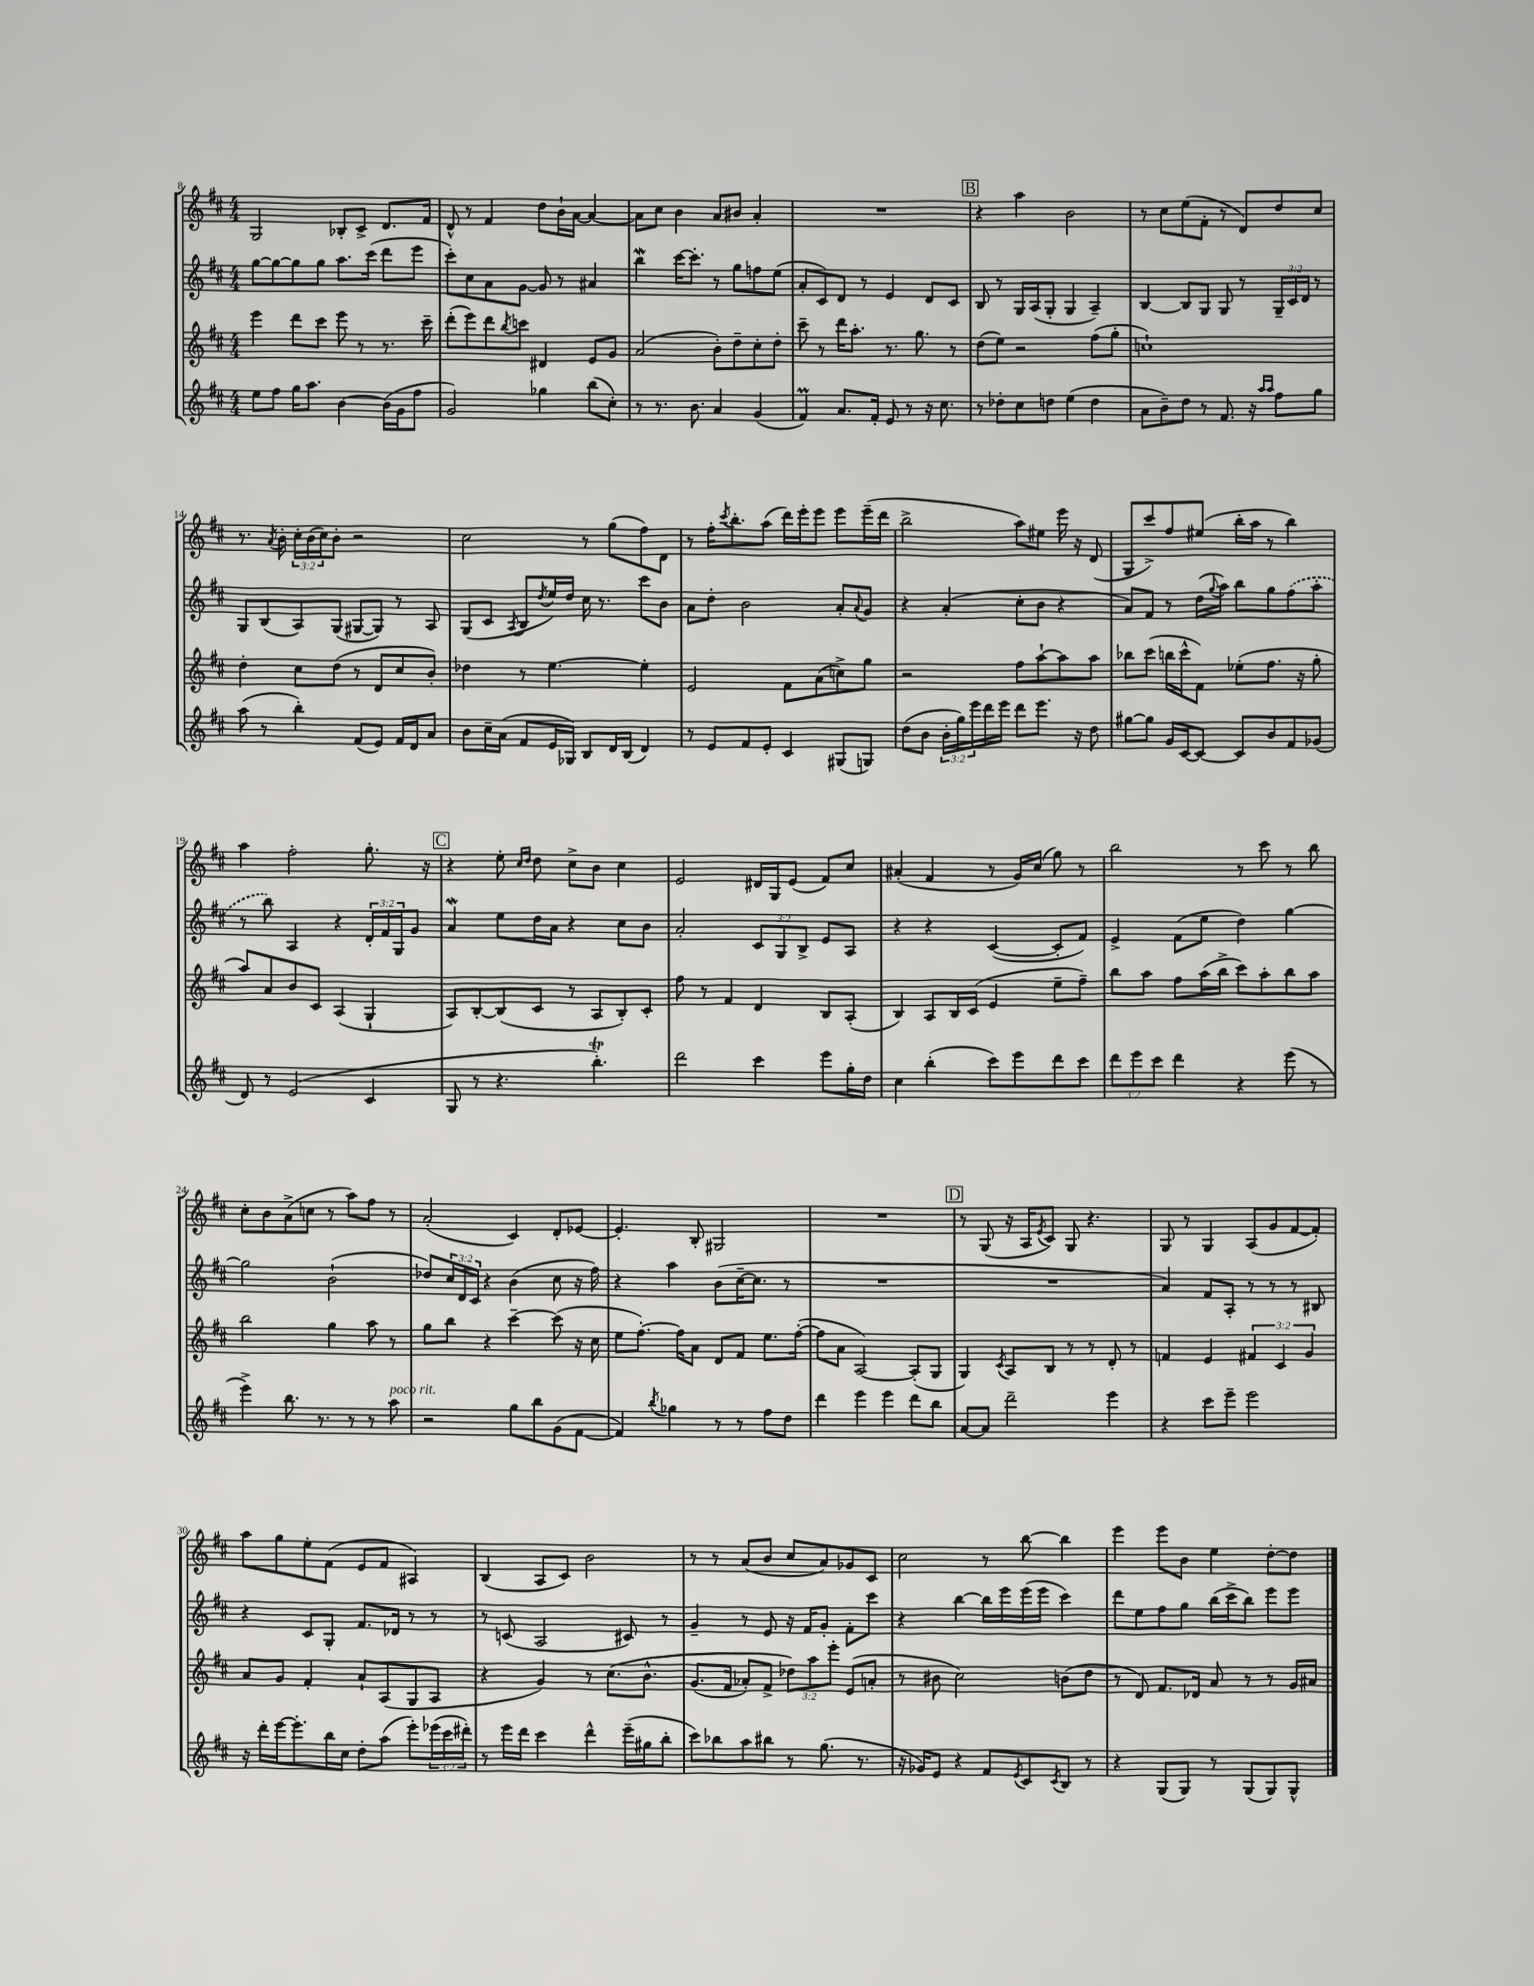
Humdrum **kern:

**kern	**kern	**kern	**kern
*staff4	*staff3	*staff2	*staff1
*clefG2	*clefG2	*clefG2	*clefG2
*k[f#c#]	*k[f#c#]	*k[f#c#]	*k[f#c#]
*M4/4	*M4/4	*M4/4	*M4/4
8ee	4eee	[8gg	2G
8ff#	.	8gg_	.
16gg	8ddd	8gg]	.
8.aa	.	.	.
.	8ccc#	8gg	.
[4b	8eee	8.aa	8B-'
.	8r	.	8c#^
.	.	(16ccc#	.
(16b]	8.r	8ddd	8.d
16g	.	.	.
8ff#	.	8eee	.
.	16ccc#~	.	16f#
=	=	=	=
2g)	(8ddd'	8ccc#')	8d^^
.	8eee)	8cc#	8r
.	8ddd	8a	4f#
.	8qbb	.	.
.	8ccc	[8g	.
4gg-	4d#	8g]	8dd
.	.	8r	16b`
.	.	.	[16a
(8bb	8e	4a#	4a_
8cc#')	8g	.	.
=	=	=	=
8r	(2a	4bb	8a]
8.r	.	.	8cc#
.	.	[16ccc#	4b
8.b	.	8.ccc#']	.
4a	8b')	8r	8a
.	8dd~	8gg	8b#
(4g	8cc#'	8ff	4a'
.	8dd'	(8ee	.
=	=	=	=
4f#)	8ccc#~	8a'	1r
.	8r	8c#)	.
8.a	16ddd	8d	.
.	8.aa'	.	.
.	.	8r	.
16f#'	.	.	.
8e	8.r	4e	.
8r	.	.	.
.	8.gg	.	.
16r	.	8d	.
8.cc#	.	.	.
.	8r	8c#	.
=	=	=	=
8r	(8dd	8B	4r
8dd-'	8ee)	8r	.
8cc#	2r	16G	4aa
.	.	(16A	.
8dd	.	8G'	.
(4ee	.	4G	2b
4dd	(8ff#	4A~)	.
.	8gg'	.	.
=	=	=	=
8a	1cc`)	[4B	8r
8b~)	.	.	8cc#
8dd	.	8B]	(8ee
8r	.	8G	8f#'
8.f#	.	8G	8r
.	.	8r	8d)
16r	.	.	.
16qqaa	.	.	.
16qqaa	.	.	.
8ff#	.	24G~	8dd
.	.	24c#	.
.	.	24d	.
8gg	.	8r	8cc#
=	=	=	=
(8aa	4dd'	8G	8.r
8r	.	(8B	.
.	.	.	8qa
.	.	.	16b'
4bb')	8cc#	8A)	24cc#'
.	.	.	(24b
.	.	.	24cc#)
.	(8dd	(8G	8b'
(8f#	8r	[8G#	2r
8e)	8d	8G#])	.
16f#	8cc#	8r	.
16d	.	.	.
8a	8b')	8A	.
=	=	=	=
8b	4dd-	(8G	2cc#
16cc#~	.	8c#	.
(16a	.	.	.
.	.	8qA	.
8f#	8r	8B	.
.	.	8qdd	.
16e	[4.ee	16ee)	.
16G-)	.	16dd	.
8B	.	16cc#	8r
.	.	8.r	.
16d	.	.	(8gg
(16B	.	.	.
4d)	4ee']	8ccc#	8ff#)
.	.	8b	8d
=	=	=	=
8r	2e	8a	8r
8e	.	8dd'	16ff#'
.	.	.	8qccc#
.	.	.	8.bb'
8f#	.	2b	.
8e'	.	.	(8aa
4c#	8f#	.	16ddd)
.	.	.	16eee'
.	(8a	.	8eee
(8G#	8cc^)	8a'	8eee
.	.	8qqa	.
8G)	8gg	8g	(16eee~
.	.	.	16ddd
=	=	=	=
(8dd	2r	4r	2bb^
8b	.	.	.
24b'	.	(4a'	.
24gg)	.	.	.
24eee	.	.	.
16ddd	.	.	.
16eee	.	.	.
8ddd	8ff#	8cc#'	8aa)
8.eee	[8aa`	8b	8ee#
.	8aa]	4r	16eee
16r	.	.	16r
8dd	8aa	.	(8d
=	=	=	=
[8gg#	8bb-	8a)	8G
8gg#]	(8ccc#	8f#	8ccc#^)
16g	16bb	8r	8ff#
[16c#	16ccc#^^	.	.
8c#_	8f#)	(16dd	(8ee#
.	.	8qqgg	.
.	.	16aa)	.
8c#]	(8ee-'	8bb	16bb'
.	.	.	16aa
8b	8.ff#	8gg	8r
8f#	.	(8ff#	4bb)
.	16r	.	.
(8g-	8gg'	8aa'	.
=	=	=	=
8d)	8aa)	8r	4aa
8r	8a	8bb)	.
(2e	8b	4A	2ff#'
.	8c#	.	.
.	(4A	4r	.
4c#	4G`	24d'	8.gg'
.	.	24f#	.
.	.	24G	.
.	.	8g	.
.	.	.	16r
=	=	=	=
8G	8A)	4a	4r
8r	[8B'	.	.
4.r	(8B]	8ee	8ee'
.	.	.	16qqcc#
.	.	.	16qqdd
.	8c#	16dd	8dd
.	.	16a	.
.	8r	4r	8cc#^
4.bb')	8A	.	8b
.	8B')	8cc#	4cc#
.	8c#'	8b	.
=	=	=	=
2ddd	8ff#	2a'	2e
.	8r	.	.
.	4f#	.	.
4ccc#	4d	12c#	16d#
.	.	.	16G
.	.	12G	.
.	.	.	(8e
.	.	12B^	.
8eee	8B	8e	8f#)
16gg'	(8A'	8A	8cc#
16dd	.	.	.
=	=	=	=
4cc#	4B)	4r	(4a#'
(4bb'	8A	4r	4f#
.	16B	.	.
.	(16c#	.	.
8ccc#)	4e	([4c#	8r
8eee	.	.	16g)
.	.	.	(16cc#
8ddd	8ee~	8c#']	8gg)
8ccc#	8ff#~)	8f#)	8r
=	=	=	=
12ddd	8bb	4e^	2bb
12eee	.	.	.
.	8aa	.	.
12ccc#	.	.	.
4ddd	8ff#	(8f#	.
.	(16aa	8ee	.
.	16bb^	.	.
4r	8ccc#)	4dd)	8r
.	8aa'	.	8ccc#
(8eee	8bb	[4gg	8r
8r	8aa	.	8bb
=	=	=	=
4eee^)	2bb	2gg]	8cc#'
.	.	.	8b
8.bb	.	.	(8a^
.	.	.	8cc
8.r	.	.	.
.	4gg	(2b`	8r
8r	.	.	8aa)
8r	8aa	.	8ff#
8aa	8r	.	8r
=	=	=	=
2r	8gg	8dd-)	(2a'
.	8bb	24cc#	.
.	.	24d	.
.	.	24c#	.
.	4r	4r	.
8gg	[4ccc#~	(4b	4c#)
8bb	.	.	.
(8g	(8ccc#]	8cc#	8d'
[8f#	16r	16r	[8e-
.	16cc#	16ff#)	.
=	=	=	=
4f#])	8ee	4r	4.e-']
.	[8.ff#')	.	.
8qbb	.	.	.
4gg-	.	4aa	.
.	16ff#]	.	.
.	8a	.	8B'
8r	8d	(8b	2G#
8r	8f#	[16cc#~	.
.	.	8.cc#]	.
8ff#	8.ee	.	.
8dd	.	8r	.
.	([16ff#'	.	.
=	=	=	=
4ddd	8ff#]	1r	1r
.	8a	.	.
4eee	[2A)	.	.
4eee	.	.	.
8ddd	(8A']	.	.
8bb	8G	.	.
=	=	=	=
[8a	4G)	1r	8r
8a]	.	.	(8G
.	8qc#	.	.
2ddd~	8A	.	16r
.	.	.	16A
.	.	.	8qe
.	8B	.	8c#)
.	8r	.	8G
.	8r	.	4.r
4eee	8d'	.	.
.	8r	.	.
=	=	=	=
4r	4f	4a)	8G
.	.	.	8r
8ccc#	4e	8f#	4G
8eee~	.	8A'	.
2eee	6f#	8r	(8A
.	.	8r	8g
.	6c#	.	.
.	.	8r	[8f#
.	6g	.	.
.	.	8B#	8f#'])
=	=	=	=
16r	8a	4r	8aa
16ddd'	.	.	.
[16eee	8g	.	8gg
8.eee']	.	.	.
.	4f#'	8c#	8ee'
16bb	.	8G'	(8f#
16cc#	.	.	.
8dd'	8a`	8.f#	8e
(8aa	(8A	.	8f#
.	.	16d-	.
8eee')	8G	8r	4A#)
(24eee-	8A	8r	.
24ccc#	.	.	.
24ddd#')	.	.	.
=	=	=	=
8r	4r	8r	(4B
16eee	.	(8c	.
16ddd	.	.	.
4ccc#	4g)	2A	8A
.	.	.	8c#)
4ddd^^	8r	.	2b
.	&(8.cc#	.	.
(16eee~	.	8c#)	.
16gg#	8.b^^	.	.
8bb'	.	8r	.
=	=	=	=
8ccc#)	(8.g	4g~	8r
8bb-	.	.	8r
.	16f#	.	.
8aa	8a-')	8r	(8a
8bb#	8f#^	8e	8b
8r	12dd-&)	16r	8cc#
.	.	16f#	.
.	12aa	.	.
(8.gg	.	8g'	8a)
.	12eee'	.	.
.	(8e	8f#'	8g-
8.r	.	.	.
.	8a'	8ccc#	8c#
=	=	=	=
16r	8r	4r	2cc#
16g-)	.	.	.
8e	8b#	.	.
4r	2cc#)	[4bb	.
8f#	.	16bb]	8r
.	.	16eee	.
8qe	.	.	.
8c#	.	(16eee	[8bb
.	.	16eee	.
8qc#	.	.	.
8B	(8b	4ccc#)	4bb]
8r	8dd	.	.
=	=	=	=
4r	8r	8ddd	4eee
.	8d)	8ee	.
(8G	8.f#	8ff#	8eee
8G)	.	8gg	8b
.	16d-	.	.
8r	8a	(16bb	4ee
.	.	16ccc#^	.
(8G	8r	8bb)	.
8G)	8r	8eee	[8dd'
8G^^	16g	8eee	8dd]
.	16a#	.	.
==	==	==	==
*-	*-	*-	*-
